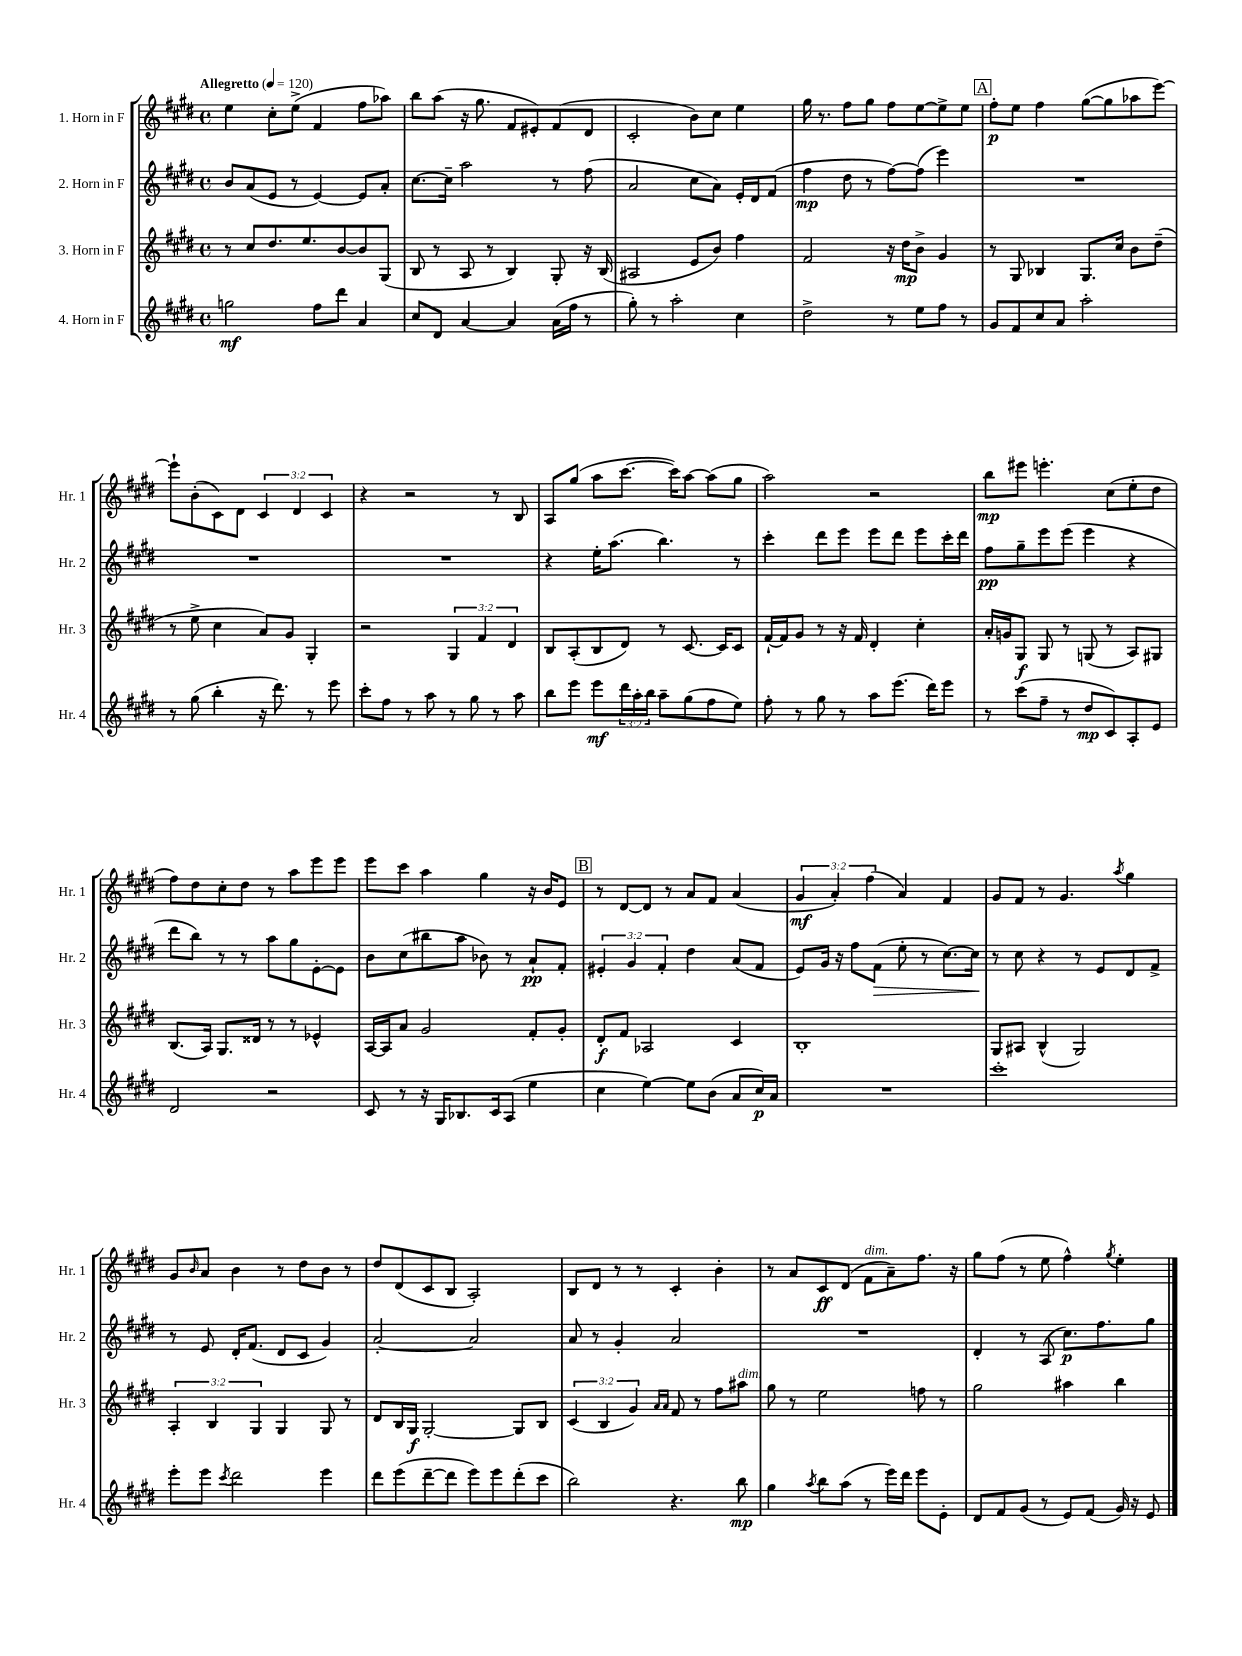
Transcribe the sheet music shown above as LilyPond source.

<<
\new StaffGroup <<
\new Staff = "s0" \with { instrumentName = "1. Horn in F" shortInstrumentName = "Hr. 1" } {
    \clef treble \key e \major \defaultTimeSignature \time 4/4 \override Staff.TupletNumber.text = #tuplet-number::calc-fraction-text \tempo "Allegretto" 4 = 120
    e''4 cis''8-. e''8->( fis'4 fis''8 aes''8) |
    b''8 a''8( r16 gis''8. fis'8 eis'8-.) fis'8( dis'8 |
    cis'2-. b'8) cis''8 e''4 |
    gis''16 r8. fis''8 gis''8 fis''8 e''8~ e''8-> e''8 |
    \mark \markup { \box "A" } fis''8-.\p e''8 fis''4 gis''8~( gis''8 aes''8 e'''8~) |
    e'''8-! b'8-.( cis'8) dis'8 \tuplet 3/2 { cis'4 dis'4 cis'4 } |
    r4 r2 r8 b8 |
    a8 gis''8( a''8 cis'''8.~ cis'''16) a''8~ a''8( gis''8 |
    a''2) r2 |
    b''8\mp eis'''8 e'''4.-. cis''8( e''8-. dis''8 |
    fis''8) dis''8 cis''8-. dis''8 r8 a''8 e'''8 e'''8 |
    e'''8 cis'''8 a''4 gis''4 r16 b'16 e'8 |
    \mark \markup { \box "B" } r8 dis'8~ dis'8 r8 a'8 fis'8 a'4( |
    \tuplet 3/2 { gis'4\mf a'4-.) fis''4( } a'4) fis'4 |
    gis'8 fis'8 r8 gis'4. \acciaccatura { a''8 } gis''4 |
    gis'8 \grace { b'16 } a'8 b'4 r8 dis''8 b'8 r8 |
    dis''8 dis'8( cis'8 b8 a2-.) |
    b8 dis'8 r8 r8 cis'4-. b'4-. |
    r8 a'8 cis'8\ff dis'8( fis'8^\markup { \italic "dim." } a'8--) fis''8. r16 |
    gis''8 fis''8( r8 e''8 fis''4-^) \acciaccatura { gis''8 } e''4-. \bar "|." |
}
\new Staff = "s1" \with { instrumentName = "2. Horn in F" shortInstrumentName = "Hr. 2" } {
    \clef treble \key e \major \defaultTimeSignature \time 4/4 \override Staff.TupletNumber.text = #tuplet-number::calc-fraction-text
    b'8 a'8( e'8 r8 e'4~) e'8 a'8-. |
    cis''8.~ cis''16-- a''2 r8 fis''8( |
    a'2 cis''8 a'8) e'16-. dis'16 fis'8( |
    fis''4\mp dis''8 r8 fis''8~) fis''8( e'''4) |
    \mark \markup { \box "A" } R1 |
    R1 |
    R1 |
    r4 e''16-. a''8.( b''4.) r8 |
    cis'''4-. dis'''8 e'''8 e'''8 dis'''8 e'''8 cis'''16-. dis'''16 |
    fis''8\pp gis''8-- e'''8 e'''8( e'''4 r4 |
    dis'''8 b''8) r8 r8 a''8 gis''8 e'8~-. e'8 |
    b'8 cis''8( bis''8 a''8 bes'8) r8 a'8-!\pp fis'8-. |
    \mark \markup { \box "B" } \tuplet 3/2 { eis'4-. gis'4 fis'4-. } dis''4 a'8( fis'8 |
    e'8) gis'16 r16 fis''8 fis'8\>( e''8-. r8 cis''8.~) cis''16\! |
    r8 cis''8 r4 r8 e'8 dis'8 fis'8-> |
    r8 e'8 dis'16-. fis'8.( dis'8 cis'8 gis'4) |
    a'2~-. a'2 |
    a'8 r8 gis'4-. a'2 |
    R1 |
    dis'4-. r8 a8( cis''8.\p) fis''8. gis''8 \bar "|." |
}
\new Staff = "s2" \with { instrumentName = "3. Horn in F" shortInstrumentName = "Hr. 3" } {
    \clef treble \key e \major \defaultTimeSignature \time 4/4 \override Staff.TupletNumber.text = #tuplet-number::calc-fraction-text
    r8 cis''8 dis''8. e''8. b'8~ b'8 gis8( |
    b8 r8 a8 r8 b4) gis8-. r16 b16( |
    ais2 e'8 b'8) fis''4 |
    fis'2 r16 dis''16\mp b'8-> gis'4 |
    \mark \markup { \box "A" } r8 gis8 bes4 gis8. cis''16 b'8 dis''8--( |
    r8 e''8-> cis''4 a'8) gis'8 gis4-. |
    r2 \tuplet 3/2 { gis4 fis'4 dis'4 } |
    b8 a8-.( b8 dis'8) r8 cis'8.~ cis'16 cis'8 |
    fis'16~-! fis'16 gis'8 r8 r16 fis'16 dis'4-. cis''4-. |
    a'16-. g'16 gis8\f gis8 r8 g8( r8 a8) gis8 |
    b8.( a16) gis8. disis'16 r8 r8 ees'4-^ |
    a16~ a16 a'8 gis'2 fis'8-. gis'8-. |
    \mark \markup { \box "B" } dis'8-.\f fis'8 aes2 cis'4 |
    b1-. |
    gis8 ais8 b4-^( gis2) |
    \tuplet 3/2 { a4-. b4 gis4 } gis4 gis8 r8 |
    dis'8 b16 gis16\f gis2~-. gis8 b8 |
    \tuplet 3/2 { cis'4( b4 gis'4) } \grace { a'16 a'16 } fis'8 r8 fis''8 ais''8^\markup { \italic "dim." } |
    gis''8 r8 e''2 f''8 r8 |
    gis''2 ais''4 b''4 \bar "|." |
}
\new Staff = "s3" \with { instrumentName = "4. Horn in F" shortInstrumentName = "Hr. 4" } {
    \clef treble \key e \major \defaultTimeSignature \time 4/4 \override Staff.TupletNumber.text = #tuplet-number::calc-fraction-text
    g''2\mf fis''8 dis'''8 a'4 |
    cis''8 dis'8 a'4~ a'4 a'16( fis''16 r8 |
    gis''8-.) r8 a''2-. cis''4 |
    dis''2-> r8 e''8 fis''8 r8 |
    \mark \markup { \box "A" } gis'8 fis'8 cis''8 a'8 a''2-. |
    r8 gis''8( b''4-. r16 dis'''8.) r8 e'''8 |
    cis'''8-. fis''8 r8 a''8 r8 gis''8 r8 a''8 |
    b''8 e'''8 e'''8\mf \tuplet 3/2 { dis'''16 a''16-. b''16 } a''8-- gis''8( fis''8 e''8) |
    fis''8-. r8 gis''8 r8 a''8 e'''8.( dis'''16) e'''8 |
    r8 cis'''8( fis''8-- r8 dis''8\mp cis'8) a8-. e'8 |
    dis'2 r2 |
    cis'8 r8 r16 gis16 bes8. cis'16 a8( e''4 |
    \mark \markup { \box "B" } cis''4 e''4~) e''8 b'8( a'8 cis''16\p) a'16 |
    R1 |
    cis'''1-. |
    e'''8-. e'''8 \acciaccatura { cis'''8 } dis'''2 e'''4 |
    dis'''8 e'''8( dis'''8~-- dis'''8 e'''8) e'''8 dis'''8-.( cis'''8 |
    b''2) r4. b''8\mp |
    gis''4 \acciaccatura { a''8 } b''8 a''8( r8 e'''16) dis'''16 e'''8 e'8-. |
    dis'8 fis'8 gis'8( r8 e'8) fis'8( gis'16) r16 e'8 \bar "|." |
}
>>
>>
\layout { \context { \Score \remove "Bar_number_engraver" } }
